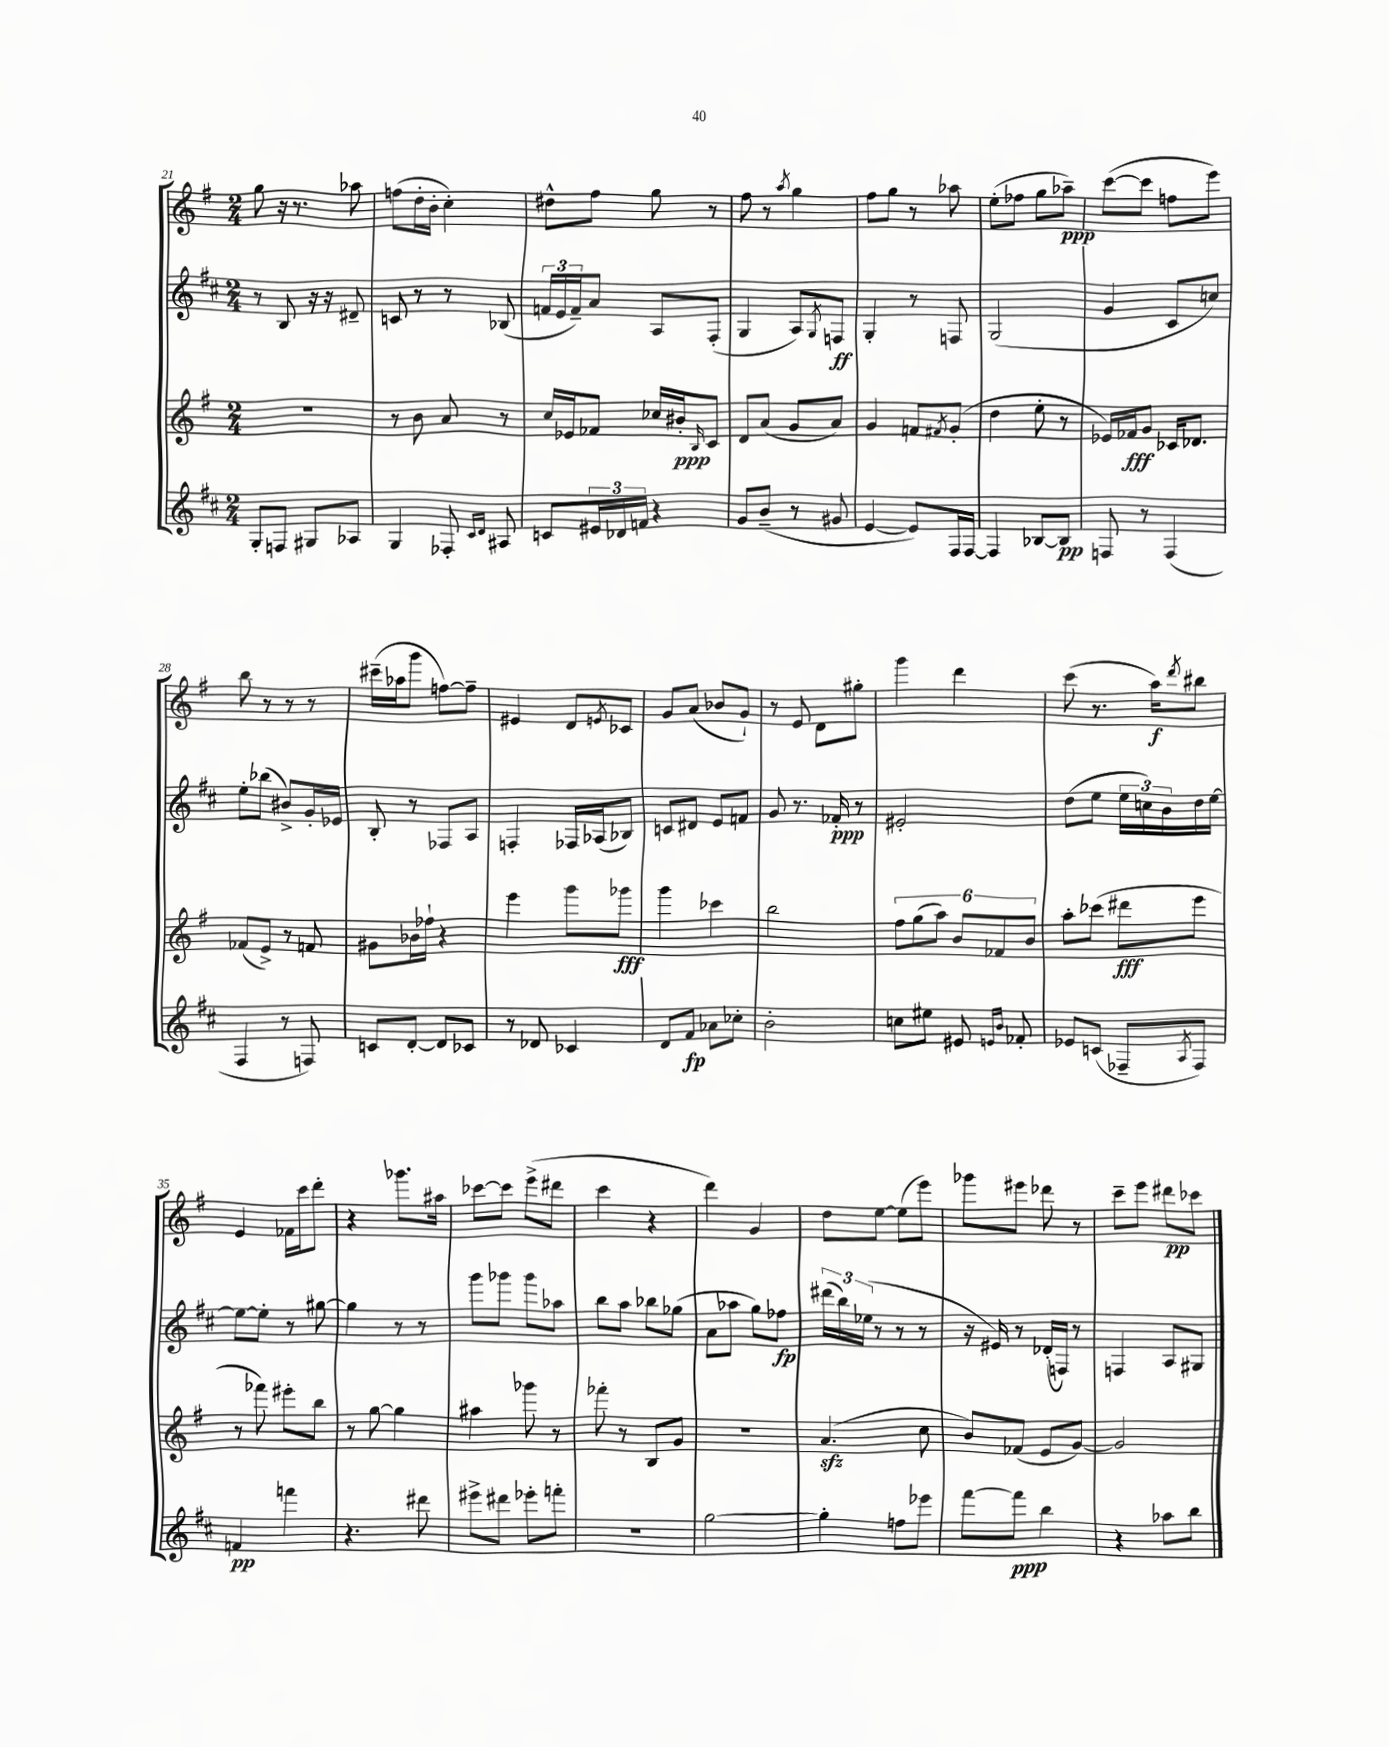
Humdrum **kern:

**kern	**kern	**kern	**kern
*staff4	*staff3	*staff2	*staff1
*clefG2	*clefG2	*clefG2	*clefG2
*k[f#c#]	*k[f#]	*k[f#c#]	*k[f#]
*M2/4	*M2/4	*M2/4	*M2/4
8G'	2r	8r	8gg
8F	.	8B	16r
.	.	.	8.r
8G#	.	16r	.
.	.	16r	.
8A-	.	8d#~	8aa-
=	=	=	=
4G	8r	8c	(8ff
.	8b	8r	16dd'
.	.	.	16b'
8F-'	8a	8r	4cc')
16qqc#	.	.	.
16qqd	.	.	.
8A#	8r	(8B-	.
=	=	=	=
8c	16cc	24f	8dd#^^
.	.	24e	.
.	16e-	.	.
.	.	24f~)	.
24e#	8f-	8a	8ff#
24d-	.	.	.
24f	.	.	.
4r	16cc-	8A	8gg
.	16b#'	.	.
.	16qqB	.	.
.	8c	(8F#'	8r
=	=	=	=
8g	8d	4G	8ff#
(8b~	(8a	.	8r
.	.	.	8qaa
8r	8g	8A)	4gg
.	.	8qG	.
8g#	8a)	8F	.
=	=	=	=
[4e	4g	4G'	8ff#
.	.	.	8gg
8e])	8f	8r	8r
.	8qf#	.	.
16F#	(8g'	8F	8aa-
[16F#	.	.	.
=	=	=	=
4F#]	4dd	(2G	(8ee'
.	.	.	8ff-
[8B-	8ee'	.	8gg
8B-]	8r	.	8aa-~)
=	=	=	=
8F	16e-)	4g	([8ccc
.	16f-	.	.
8r	8g	.	8ccc]
(4F	16c-	8c#	8ff
.	8.d-	.	.
.	.	8cc)	8eee)
=	=	=	=
4F#	(8f-	8ee'	8bb
.	8e^)	(8bb-	8r
8r	8r	8b#^)	8r
8F)	8f	16g'	8r
.	.	16e-	.
=	=	=	=
8c	8g#	8B'	(16ccc#~
.	.	.	16aa-
[8d'	16b-	8r	8ggg
.	16ff-`	.	.
8d]	4r	8F-	[8ff)
8c-	.	8A	8ff~]
=	=	=	=
8r	4eee	4F'	4e#
8d-	.	.	.
4c-	8ggg	16F-	8d
.	.	(16A-	.
.	.	.	8qe
.	8ggg-	8B-)	8c-
=	=	=	=
8d	4ggg	8c	8g
8f#	.	8d#	(8a
8a-	4ccc-	8e	8b-
8cc-'	.	8f	8g`)
=	=	=	=
2b'	2bb	8g	8r
.	.	8.r	8e
.	.	.	8d
.	.	16f-'	.
.	.	8r	8gg#'
=	=	=	=
8cc	12ff#	2e#'	4ggg
.	(12gg	.	.
8ee#	.	.	.
.	12aa)	.	.
8e#	12b	.	4ddd
.	12f-	.	.
16qqe	.	.	.
16qqb	.	.	.
8f-'	.	.	.
.	12b	.	.
=	=	=	=
8e-	8aa'	(8dd	(8ccc
(8c	(8ccc-	8ee	8.r
8F-~	8ddd#	24ee	.
.	.	24cc)	.
.	.	.	16aa)
.	.	24b	.
8qA	.	.	8qddd
8F-)	8eee	16dd	8bb#
.	.	[16ee	.
=	=	=	=
4f	8r	8ee_	4e
.	8fff-)	8ee']	.
4fff	8eee#'	8r	16f-
.	.	.	16ccc
.	8bb	[8gg#	8ddd'
=	=	=	=
4.r	8r	4gg#]	4r
.	[8gg	.	.
.	4gg]	8r	8.ggg-
8ddd#	.	8r	.
.	.	.	16aa#
=	=	=	=
8eee#^	4aa#	8ggg	[8ccc-
8ddd#	.	8ggg-	8ccc-]
8eee-'	8ggg-	8ggg-	(8eee^
8fff'	8r	8aa-	8ddd#
=	=	=	=
2r	8fff-'	8bb	4ccc
.	8r	8aa	.
.	8B	8bb-	4r
.	8g	(8gg-	.
=	=	=	=
[2gg	2r	8a	4ddd)
.	.	8aa-	.
.	.	8gg)	4g
.	.	8ff-	.
=	=	=	=
4gg']	(4.a	(24ddd#	8dd
.	.	24bb)	.
.	.	(24ee-	.
.	.	8r	[8ee
8ff	.	8r	(8ee]
8eee-	8cc	8r	8eee)
=	=	=	=
[8fff#	8b)	16r	8ggg-
.	.	16e#)	.
8fff#]	(8f-	8r	8eee#
4bb	8e	(16d-'	8ddd-
.	.	16F)	.
.	[8g)	8r	8r
=	=	=	=
4r	2g]	4F	8ccc~
.	.	.	8eee
8aa-	.	8A	8ddd#
8bb	.	8G#	8ccc-
==	==	==	==
*-	*-	*-	*-
